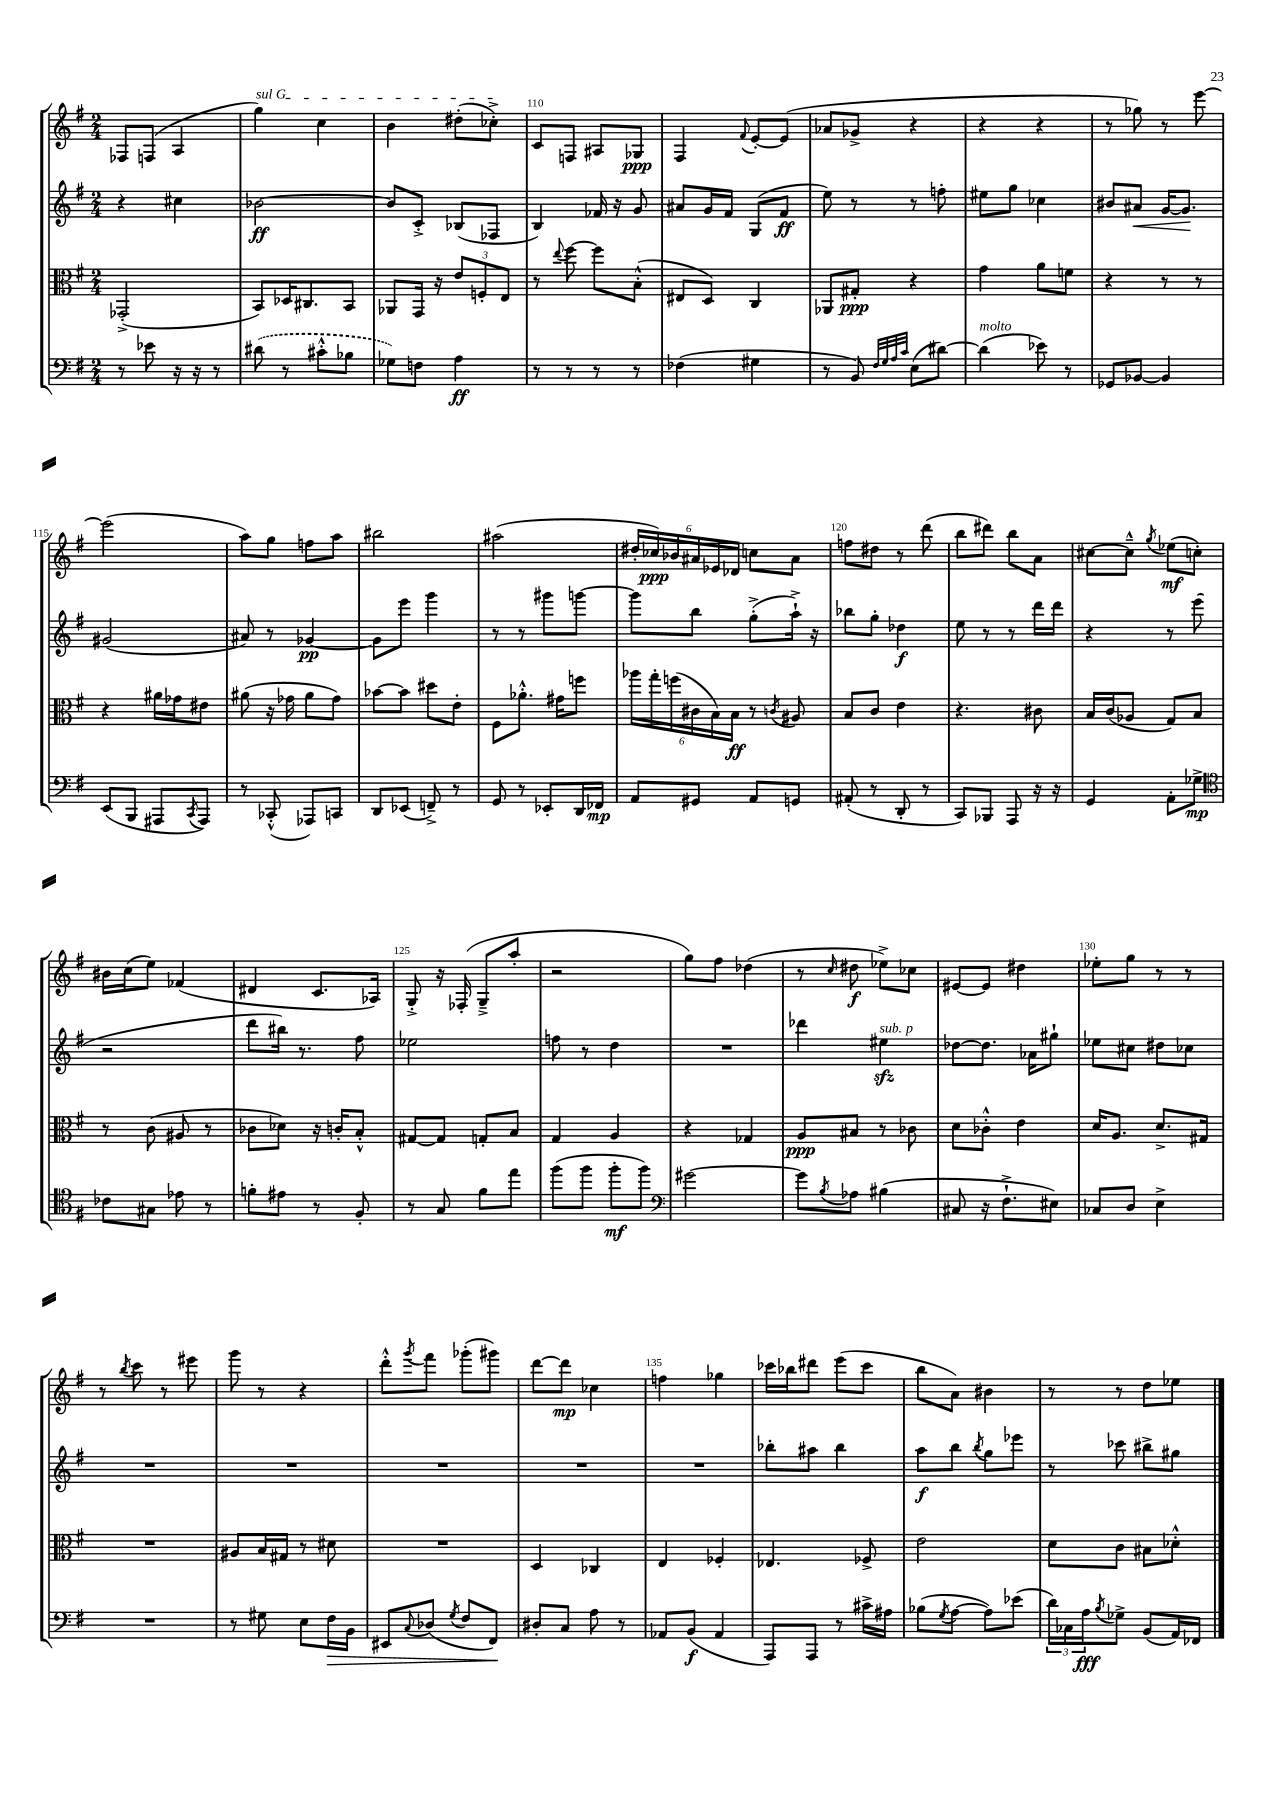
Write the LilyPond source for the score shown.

<<
\new StaffGroup <<
\new Staff = "s0" {
    \clef treble \key g \major \numericTimeSignature \time 2/4
    fes8 f8( a4 |
    \once \override TextSpanner.bound-details.left.text = \markup { \italic "sul G" } g''4\startTextSpan) c''4 |
    b'4 dis''8-.( ces''8-.->\stopTextSpan) |
    c'8 f8 ais8 ges8\ppp |
    fis4 \appoggiatura { fis'8 } e'8~-. e'8( |
    aes'8 ges'8-> r4 |
    r4 r4 |
    r8 ges''8) r8 e'''8~ |
    e'''2( |
    a''8) g''8 f''8 a''8 |
    bis''2 |
    ais''2( |
    \tuplet 6/4 { dis''16-. ces''16\ppp) bes'16 ais'16 ees'16 des'16 } c''8 ais'8 |
    f''8 dis''8 r8 d'''8( |
    b''8 dis'''8) b''8 a'8 |
    cis''8~ cis''8---^ \acciaccatura { g''8 } ees''8\mf( c''8-.) |
    bis'16 c''16( e''8) fes'4( |
    dis'4 c'8. aes16) |
    g8-.-> r16 fes16-.( g8---> a''8-. |
    r2 |
    g''8) fis''8 des''4( |
    r8 \grace { c''16 } dis''8\f ees''8->) ces''8 |
    eis'8~ eis'8 dis''4 |
    ees''8-. g''8 r8 r8 |
    r8 \acciaccatura { b''8 } c'''8 r8 eis'''8 |
    g'''8 r8 r4 |
    d'''8-.-^ \acciaccatura { g'''8 } fis'''8 ges'''8-.( gis'''8) |
    d'''8~ d'''8\mp ces''4 |
    f''4 ges''4 |
    ces'''16 bes''16 dis'''8 e'''8( ces'''8 |
    b''8 a'8) bis'4 |
    r8 r8 d''8 ees''8 \bar "|." |
}
\new Staff = "s1" {
    \clef treble \key g \major \numericTimeSignature \time 2/4
    r4 cis''4 |
    bes'2~\ff |
    bes'8 c'8-.-> bes8( fes8 |
    b4) fes'16 r16 g'8 |
    ais'8 g'16 fis'16 g8( fis'8\ff |
    e''8) r8 r8 f''8-. |
    eis''8 g''8 ces''4 |
    bis'8 ais'8\< g'16~ g'8.\! |
    gis'2( |
    ais'8) r8 ges'4~\pp |
    ges'8 e'''8 g'''4 |
    r8 r8 gis'''8 g'''8~ |
    g'''8 b''8 g''8-.->( a''16-!->) r16 |
    bes''8 g''8-. des''4\f |
    e''8 r8 r8 d'''16 d'''16 |
    r4 r8 e'''8( |
    r2 |
    d'''8 bis''16) r8. fis''8 |
    ees''2 |
    f''8 r8 d''4 |
    R2 |
    des'''4 eis''4\sfz^\markup { \italic "sub. p" } |
    des''8~ des''8. aes'16 gis''8-! |
    ees''8 cis''8 dis''8 ces''8 |
    R2 |
    R2 |
    R2 |
    R2 |
    R2 |
    bes''8-. ais''8 bes''4 |
    a''8\f b''8 \acciaccatura { b''8 } g''8 ees'''8 |
    r8 ces'''8 bis''8-> gis''8 \bar "|." |
}
\new Staff = "s2" {
    \clef alto \key g \major \numericTimeSignature \time 2/4
    ges,2-.->( |
    b,8) des16 cis8. b,8 |
    aes,8 g,16 r16 \tuplet 3/2 { e'8 f8-. e8 } |
    r8 \appoggiatura { e''8 } fis''8~ fis''8 b8-.-^( |
    eis8 d8) c4 |
    aes,8 gis8-.\ppp r4 |
    g'4 a'8 f'8 |
    r4 r8 r8 |
    r4 ais'16 ges'16 eis'8 |
    ais'8( r16 ges'16 ais'8 ges'8) |
    bes'8~ bes'8 dis''8 e'8-. |
    fis8 aes'8.-.-^ gis'16 f''8 |
    \tuplet 6/4 { aes''16 g''16-. f''16( cis'16 b16) b16\ff } r8 \acciaccatura { c'8 } ais8 |
    b8 c'8 e'4 |
    r4. cis'8 |
    b16 c'16( aes8 g8) b8 |
    r8 c'8( ais8 r8 |
    ces'8 des'8) r16 c'16-. b8-.-^ |
    gis8~ gis8 g8-. b8 |
    g4 a4 |
    r4 ges4 |
    a8\ppp bis8 r8 ces'8 |
    d'8 ces'8-.-^ e'4 |
    d'16 a8. d'8.-> gis16 |
    R2 |
    ais8 b16 gis16 r8 dis'8 |
    R2 |
    d4 ces4 |
    e4 fes4-. |
    ees4. fes8-> |
    e'2 |
    d'8 c'8 bis8 des'8-.-^ \bar "|." |
}
\new Staff = "s3" {
    \clef bass \key g \major \numericTimeSignature \time 2/4
    r8 ees'8 r16 r16 r8 |
    \once \slurDashed dis'8( r8 cis'8-.-^ bes8 |
    ges8) f8 a4\ff |
    r8 r8 r8 r8 |
    fes4( gis4 |
    r8 b,8) \grace { fis32 g32 a32 c'32 } e8( dis'8~) |
    dis'4^\markup { \italic "molto" }( ees'8) r8 |
    ges,8 bes,8~ bes,4 |
    e,8( b,,8 ais,,8 \acciaccatura { c,8 } ais,,8) |
    r8 ces,8-.-^( aes,,8) c,8 |
    d,8 ees,8( f,8--->) r8 |
    g,8 r8 ees,8-. d,16 fes,16\mp |
    a,8 gis,8 a,8 g,8 |
    ais,8-.( r8 d,8-. r8 |
    c,8) bes,,8 a,,8 r16 r16 |
    g,4 a,8-. ges8->\mp |
    \clef tenor ces'8 gis8 ees'8 r8 |
    f'8-. eis'8 r8 fis8-. |
    r8 g8 fis'8 e''8 |
    fis''8( fis''8 fis''8-.\mf fis''8) |
    \clef bass gis'2~ |
    gis'8 \acciaccatura { b8 } aes8 bis4( |
    cis8 r16 fis8.-!-> eis8) |
    ces8 d8 e4-> |
    R2 |
    r8 gis8 e8 fis16\> b,16 |
    eis,8 \appoggiatura { c8 } des8( \acciaccatura { g8 } fis8 fis,8\!) |
    dis8-. c8 a8 r8 |
    aes,8 b,8\f( aes,4 |
    a,,8) a,,8 r8 cis'16-> ais16 |
    bes8( \acciaccatura { g8 } a8~ a8) ees'8( |
    \tuplet 3/2 { d'16) ces16 a16\fff } \acciaccatura { b8 } ges8-> b,8( a,16) fes,16 \bar "|." |
}
>>
>>
\layout { \context { \Score currentBarNumber = #107 \override BarNumber.break-visibility = ##(#f #t #t) barNumberVisibility = #(every-nth-bar-number-visible 5) } }
